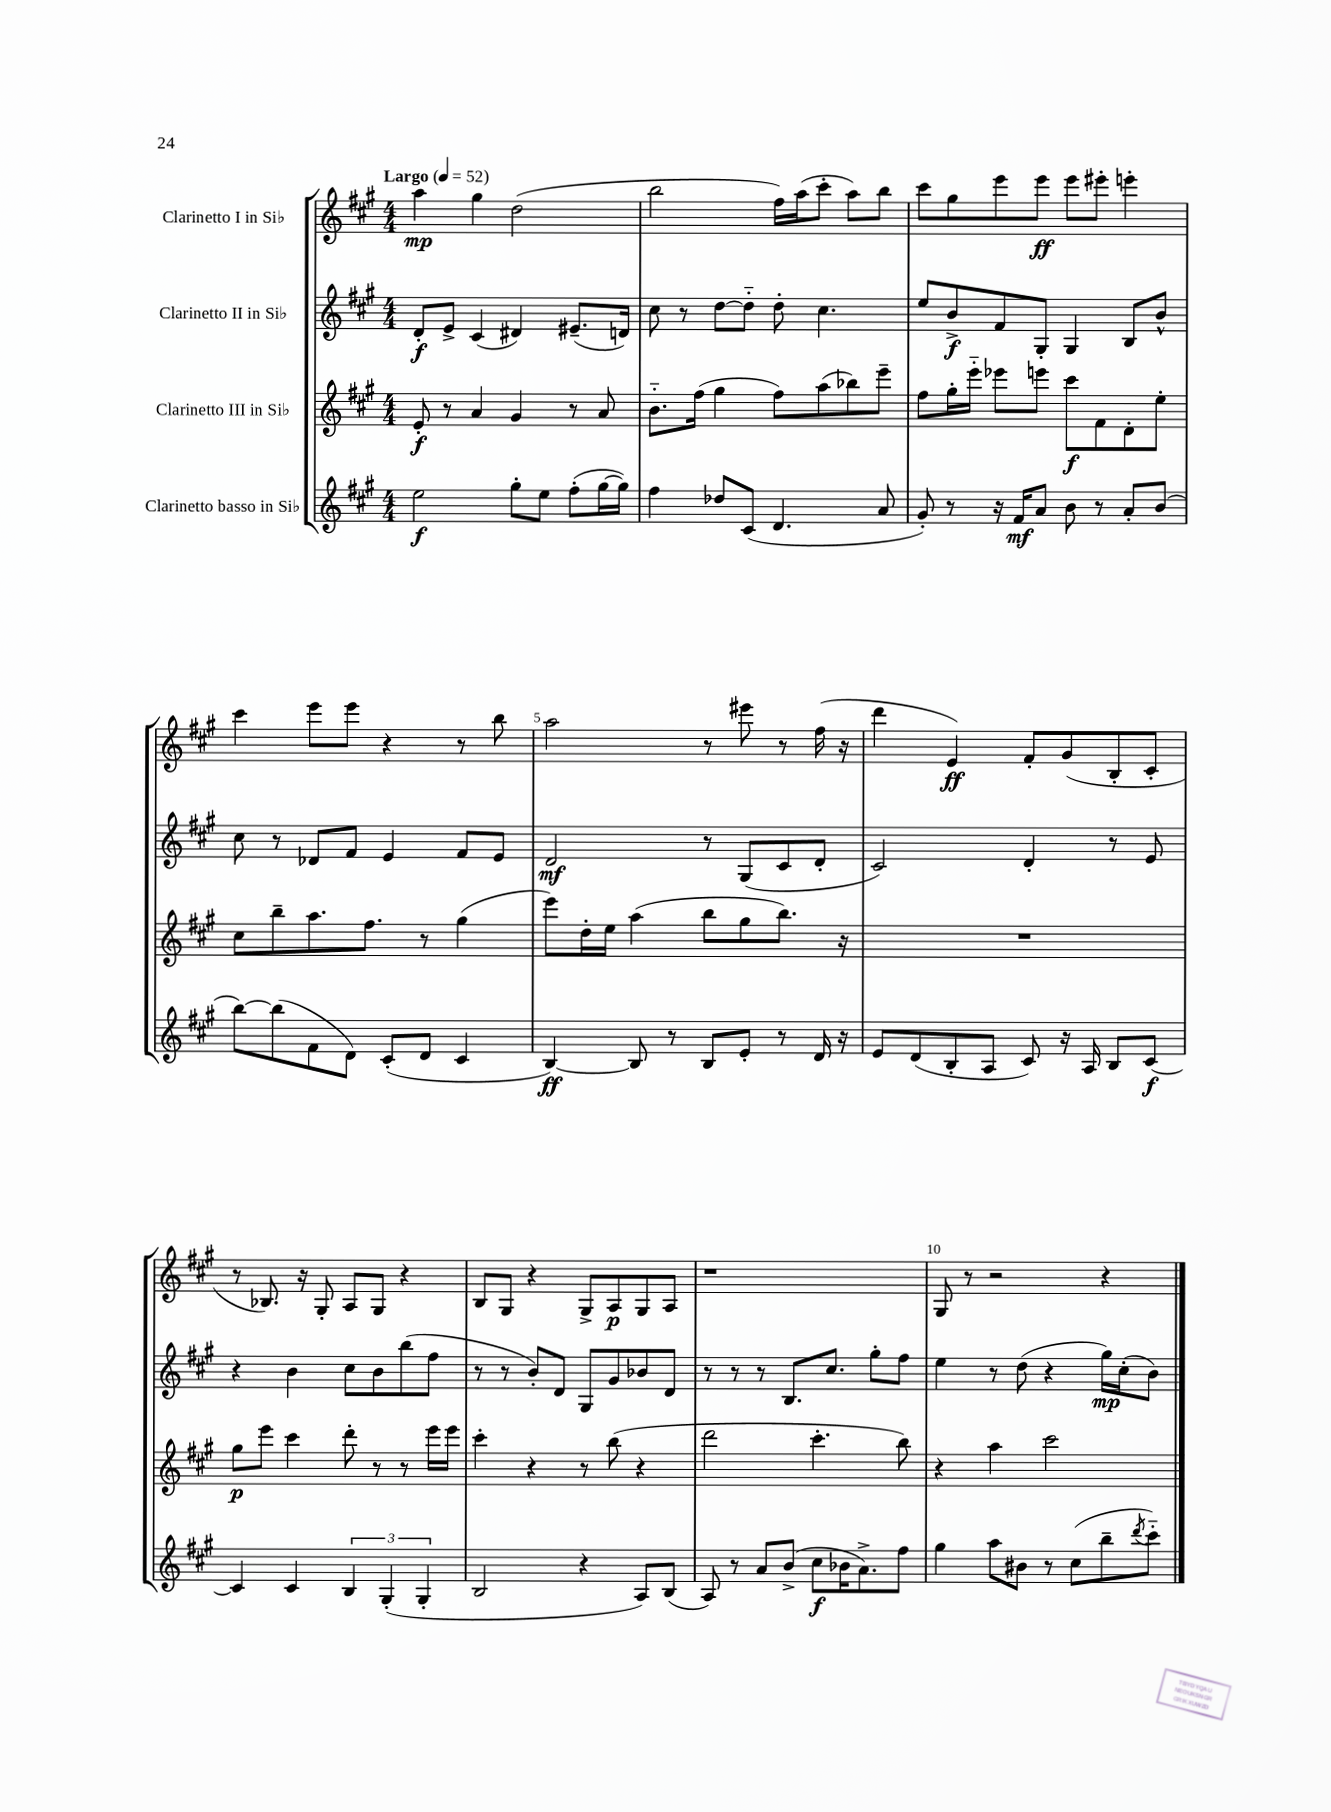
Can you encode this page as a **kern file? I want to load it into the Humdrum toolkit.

**kern	**kern	**kern	**kern
*staff4	*staff3	*staff2	*staff1
*clefG2	*clefG2	*clefG2	*clefG2
*k[f#c#g#]	*k[f#c#g#]	*k[f#c#g#]	*k[f#c#g#]
*M4/4	*M4/4	*M4/4	*M4/4
*MM52	*MM52	*MM52	*MM52
2ee	8e'	8d'	4aa
.	8r	8e^	.
.	4a	(4c#	4gg#
8gg#'	4g#	4d#)	(2dd
8ee	.	.	.
(8ff#'	8r	(8.e#~	.
[16gg#	8a	.	.
16gg#])	.	16d)	.
=	=	=	=
4ff#	8.b'~	8cc#	2bb
.	.	8r	.
.	(16ff#	.	.
8dd-	4gg#	[8dd	.
(8c#	.	8dd'~]	.
4.d	8ff#)	8dd'	16ff#)
.	.	.	(16aa
.	(8aa	4.cc#	8ccc#'
.	8bb-)	.	8aa)
8a	8eee~	.	8bb
=	=	=	=
8g#')	8ff#	8ee	8ccc#
8r	16gg#'	8b^	8gg#
.	16eee'~	.	.
16r	8eee-	8f#	8eee
16f#	.	.	.
8a	8eee	8G#'	8eee
8b	8ccc#	4G#	8eee
8r	8f#	.	8eee#'
8a'	8d'	8B	4eee'
(8b	8ee'	8b^^	.
=	=	=	=
[8bb)	8cc#	8cc#	4ccc#
(8bb]	8bb~	8r	.
8f#	8.aa	8d-	8eee
8d)	.	8f#	8eee
.	8.ff#	.	.
(8c#'	.	4e	4r
8d	8r	.	.
4c#	(4gg#	8f#	8r
.	.	8e	8bb
=	=	=	=
[4B)	8eee)	2d	2aa
.	16dd'	.	.
.	16ee	.	.
8B]	(4aa	.	.
8r	.	.	.
8B	8bb	8r	8r
8e'	8gg#	(8G#	8eee#
8r	8.bb)	8c#	8r
16d	.	8d'	(16ff#
16r	16r	.	16r
=	=	=	=
8e	1r	2c#)	4ddd
(8d	.	.	.
8B'	.	.	4e)
8A	.	.	.
8c#)	.	4d'	8f#'
16r	.	.	(8g#
16A	.	.	.
8B	.	8r	8B'
[8c#	.	8e	8c#'
=	=	=	=
4c#]	8gg#	4r	8r
.	8eee	.	8.B-)
4c#	4ccc#	4b	.
.	.	.	16r
.	.	.	8G#'
6B	8ddd'	8cc#	8A
.	8r	8b	8G#
(6G#'	.	.	.
.	8r	(8bb	4r
6G#'	.	.	.
.	16eee	8ff#	.
.	16eee	.	.
=	=	=	=
2B	4ccc#'	8r	8B
.	.	8r	8G#
.	4r	8b')	4r
.	.	8d	.
4r	8r	8G#	8G#^
.	(8bb	8g#	8A
8A)	4r	8b-	8G#
(8B	.	8d	8A
=	=	=	=
8A)	2ddd	8r	1r
8r	.	8r	.
8a	.	8r	.
(8b^	.	8.B	.
8cc#	4.ccc#'	.	.
.	.	8.cc#	.
16b-	.	.	.
8.a^)	.	.	.
.	.	8gg#'	.
8ff#	8bb)	8ff#	.
=	=	=	=
4gg#	4r	4ee	8G#
.	.	.	8r
8aa	4aa	8r	2r
8b#	.	(8dd	.
8r	2ccc#	4r	.
(8cc#	.	.	.
8bb~	.	16gg#)	4r
.	.	(16cc#'	.
8qddd	.	.	.
8ccc#'~)	.	8b)	.
==	==	==	==
*-	*-	*-	*-
